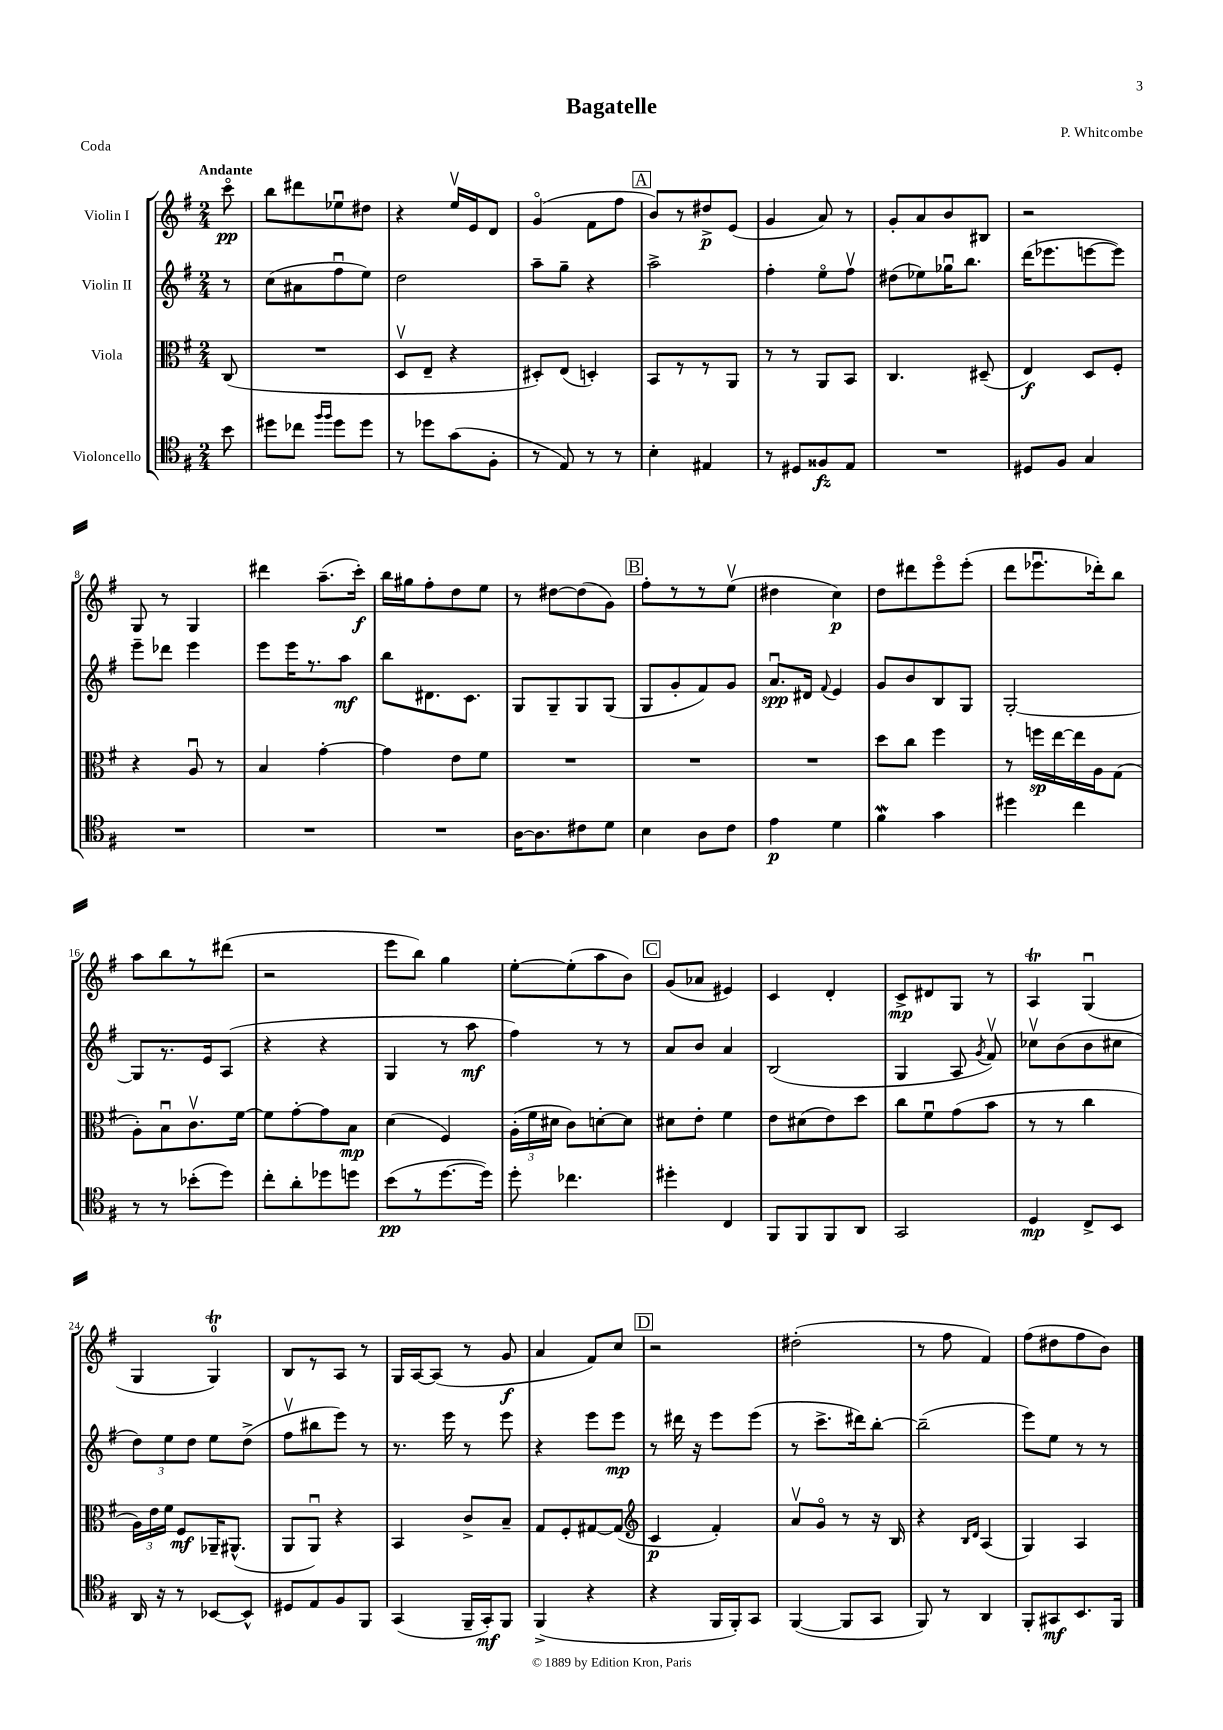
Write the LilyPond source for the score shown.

\header { title = "Bagatelle" composer = "P. Whitcombe" piece = "Coda" }
<<
\new StaffGroup <<
\new Staff = "s0" \with { instrumentName = "Violin I" } {
    \clef treble \key g \major \numericTimeSignature \time 2/4 \partial 8 \tempo "Andante"
    \autoBeamOff c'''8\flageolet\pp |
    b''8[ dis'''8 ees''8\downbow dis''8] |
    r4 e''16[\upbow e'16 d'8] |
    g'4\flageolet( fis'8[ fis''8] |
    \mark \markup { \box "A" } b'8[) r8 dis''8->\p e'8]( |
    g'4 a'8) r8 |
    g'8[-. a'8 b'8 bis8] |
    r2 |
    g8 r8 g4 |
    dis'''4 a''8.[--( c'''16]-.\f) |
    b''16[ gis''16 fis''8-. d''8 e''8] |
    r8 dis''8[~ dis''8( g'8]) |
    \mark \markup { \box "B" } fis''8[-. r8 r8 e''8]\upbow( |
    dis''4 c''4\p) |
    d''8[ dis'''8 e'''8\flageolet e'''8]-.( |
    d'''8[ ees'''8.\downbow des'''16-.) b''8] |
    a''8[ b''8 r8 dis'''8]( |
    r2 |
    e'''8[ b''8]) g''4 |
    e''8[~-. e''8-.( a''8 b'8]) |
    \mark \markup { \box "C" } g'8[( aes'8] eis'4) |
    c'4 d'4-. |
    c'8[->\mp dis'8 g8] r8 |
    a4\trill g4\downbow( |
    g4 g4-0\trill) |
    b8[ r8 a8] r8 |
    g16[ a16~ a8]( r8 g'8\f |
    a'4 fis'8[) c''8] |
    \mark \markup { \box "D" } r2 |
    dis''2-.( |
    r8 fis''8 fis'4) |
    fis''8[( dis''8 fis''8 b'8]) \bar "|." |
}
\new Staff = "s1" \with { instrumentName = "Violin II" } {
    \clef treble \key g \major \numericTimeSignature \time 2/4 \partial 8
    \autoBeamOff r8 |
    c''8[( ais'8 fis''8\downbow e''8]) |
    d''2 |
    a''8[-- g''8]-- r4 |
    \mark \markup { \box "A" } a''2-> |
    fis''4-. e''8[\flageolet fis''8]\upbow |
    dis''8[( ees''8) ges''16\downbow b''8.] |
    d'''16[( ees'''8. e'''8~ e'''8]) |
    e'''8[-- des'''8] e'''4 |
    e'''8[ e'''16 r8. a''8]\mf |
    b''8[ dis'8. c'8.] |
    g8[ g8-- g8 g8]( |
    \mark \markup { \box "B" } g8[ g'8-. fis'8) g'8] |
    a'8.[\downbow\spp dis'16] \appoggiatura { fis'8 } e'4 |
    g'8[ b'8 b8 g8] |
    g2~-. |
    g8[ r8. e'16 a8]( |
    r4 r4 |
    g4 r8 a''8\mf |
    fis''4) r8 r8 |
    \mark \markup { \box "C" } a'8[ b'8] a'4 |
    b2( |
    g4 a8 \acciaccatura { g'8 } fis'8\upbow) |
    ces''8[\upbow b'8( b'8 cis''8] |
    \tuplet 3/2 { d''8[) e''8 d''8] } e''8[ d''8]->( |
    fis''8[\upbow bis''8 e'''8]) r8 |
    r8. e'''16 r8 e'''8 |
    r4 e'''8[ e'''8]\mp |
    \mark \markup { \box "D" } r8 dis'''16 r16 e'''8[ e'''8]( |
    r8 c'''8.[-> dis'''16) b''8]~-. |
    b''2--( |
    e'''8[) e''8] r8 r8 \bar "|." |
}
\new Staff = "s2" \with { instrumentName = "Viola" } {
    \clef alto \key g \major \numericTimeSignature \time 2/4 \partial 8
    \autoBeamOff c8( |
    R2 |
    d8[\upbow e8]-- r4 |
    dis8[-.) e8]( d4-.) |
    \mark \markup { \box "A" } b,8[ r8 r8 a,8] |
    r8 r8 a,8[ b,8] |
    c4. dis8--( |
    e4\f) d8[ fis8]-. |
    r4 a8\downbow r8 |
    b4 g'4~-. |
    g'4 e'8[ fis'8] |
    R2 |
    \mark \markup { \box "B" } R2 |
    R2 |
    d''8[ c''8] fis''4 |
    r8 f''16[\sp e''16~ e''16 a16 g8]( |
    a8[-.) b8\downbow c'8.\upbow fis'16]~ |
    fis'8[ g'8~-. g'8 b8]\mp |
    d'4( fis4) |
    \tuplet 3/2 { a16[-.( fis'16 dis'16] } c'8[) d'8~-. d'8] |
    \mark \markup { \box "C" } dis'8[ e'8]-. fis'4 |
    e'8[ dis'8( e'8) d''8] |
    c''8[ fis'8\downbow g'8( b'8] |
    r8 r8 c''4 |
    \tuplet 3/2 { a16[) e'16 fis'16] } fis8[\mf aes,16-- ais,8.]-^( |
    a,8[ a,8]\downbow) r4 |
    b,4 c'8[-> b8]-- |
    g8[ fis8-. gis8~ gis8]( |
    \mark \markup { \box "D" } \clef treble c'4\p fis'4-.) |
    a'8[\upbow g'8]\flageolet r8 r16 b16 |
    r4 \grace { b16[ d'16] } a4( |
    g4) a4 \bar "|." |
}
\new Staff = "s3" \with { instrumentName = "Violoncello" } {
    \clef tenor \key g \major \numericTimeSignature \time 2/4 \partial 8
    \autoBeamOff b'8 |
    dis''8[ ces''8] \grace { fis''16[ fis''16] } dis''8[ dis''8] |
    r8 des''8[ g'8( fis8]-. |
    r8 e8) r8 r8 |
    \mark \markup { \box "A" } b4-. eis4 |
    r8 dis8[ fisis8\fz e8] |
    R2 |
    dis8[ fis8] g4 |
    R2 |
    R2 |
    R2 |
    a16[~ a8. cis'8 d'8] |
    \mark \markup { \box "B" } b4 a8[ c'8] |
    e'4\p d'4 |
    fis'4\mordent g'4 |
    dis''4 c''4 |
    r8 r8 bes'8[-.( d''8]) |
    c''8[-. a'8-. des''8 d''8] |
    b'8[\pp( r8 d''8.~ d''16]) |
    d''8-. ces''4. |
    \mark \markup { \box "C" } dis''4-. c4 |
    fis,8[ fis,8 fis,8 a,8] |
    g,2 |
    d4\mp c8[-> b,8] |
    a,16 r16 r8 bes,8[~ bes,8]-^ |
    dis8[ e8 fis8 fis,8] |
    g,4( fis,16[-- g,16-.\mf) fis,8] |
    fis,4->( r4 |
    \mark \markup { \box "D" } r4 fis,16[ fis,16-.) g,8] |
    fis,4~( fis,8[ g,8] |
    fis,8) r8 a,4 |
    fis,8[-. gis,8\mf b,8. fis,16] \bar "|." |
}
>>
>>
